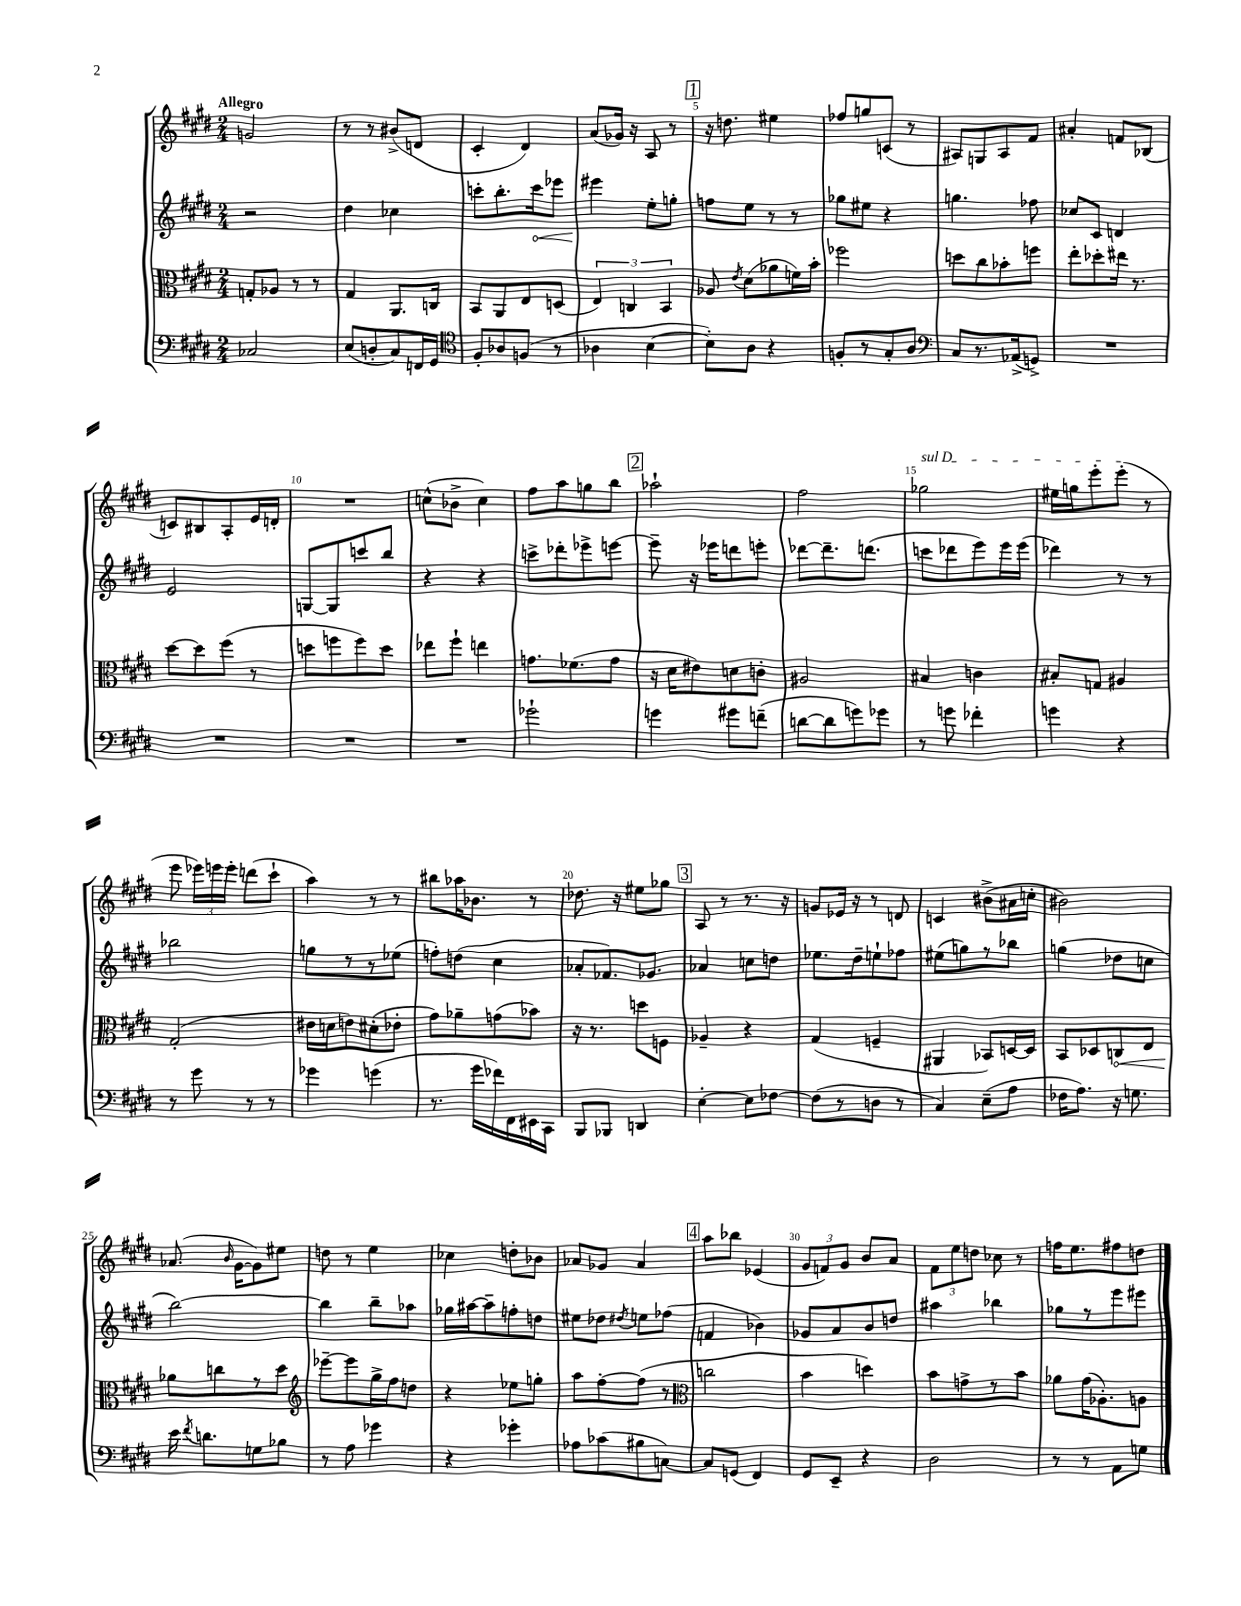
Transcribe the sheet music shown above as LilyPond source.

<<
\new StaffGroup <<
\new Staff = "s0" {
    \clef treble \key e \major \numericTimeSignature \time 2/4 \tempo "Allegro"
    \autoBeamOff g'2 |
    r8 r8 bis'8[->( d'8] |
    cis'4-. dis'4) |
    a'8[( ges'16]) r16 a8 r8 |
    \mark \markup { \box "1" } r16 d''8. eis''4 |
    fes''8[ g''8 c'8]( r8 |
    ais8[) g8 ais8 fis'8] |
    ais'4-. f'8[ bes8]( |
    c'8[) bis8 a8-. e'16 d'16]-. |
    R2 |
    c''8[-^( bes'8]-> c''4) |
    fis''8[ a''8 g''8 b''8] |
    \mark \markup { \box "2" } aes''2-! |
    fis''2 |
    \once \override TextSpanner.bound-details.left.text = \markup { \italic "sul D" } ges''2\startTextSpan |
    eis''16[ g''16 e'''8-. e'''8]-.\stopTextSpan( r8 |
    e'''8 \tuplet 3/2 { ees'''16[) e'''16 e'''16]-. } d'''8[( cis'''8]-! |
    a''4) r8 r8 |
    bis''8[ aes''16 bes'8.] r8 |
    des''8. r16 eis''8[ ges''8] |
    \mark \markup { \box "3" } a8 r8 r8. r16 |
    g'8[ ees'16] r16 r8 d'8 |
    c'4 bis'8[->( ais'16 c''16]-. |
    bis'2) |
    aes'8.( \grace { b'16 } gis'16[~ gis'8) eis''8] |
    d''8 r8 e''4 |
    ces''4 d''8[-. bes'8] |
    aes'8[ ges'8] aes'4 |
    \mark \markup { \box "4" } a''8[ bes''8] ees'4( |
    \tuplet 3/2 { gis'8[ f'8) gis'8] } b'8[ a'8] |
    \tuplet 3/2 { fis'8[ e''8 d''8] } ces''8 r8 |
    f''16[ e''8. fis''8 d''8] \bar "|." |
}
\new Staff = "s1" {
    \clef treble \key e \major \numericTimeSignature \time 2/4
    \autoBeamOff r2 |
    dis''4 ces''4 |
    c'''8[-. b''8.-. \once \override Hairpin.circled-tip = ##t c'''16\< ees'''8] |
    eis'''4\! e''8[-. g''8]-. |
    \mark \markup { \box "1" } f''8[ e''8] r8 r8 |
    ges''8[ eis''8] r4 |
    g''4. fes''8 |
    ces''8[ cis'8] d'4 |
    e'2 |
    g8[~ g8 c'''8 b''8] |
    r4 r4 |
    c'''8[-> des'''8-. ees'''8-> e'''8]~ |
    \mark \markup { \box "2" } e'''8-- r16 ees'''16[ d'''8 e'''8]-. |
    des'''8[~ des'''8.-- d'''8.]( |
    c'''8[ des'''8 e'''8) e'''16 e'''16]( |
    des'''4) r8 r8 |
    bes''2 |
    g''8[ r8 r8 ees''8]( |
    f''8[-.) d''8]( cis''4 |
    aes'8[-. fes'8.) ges'8.] |
    \mark \markup { \box "3" } aes'4 c''8[ d''8] |
    ees''8.[ dis''16-- e''8-! fes''8] |
    eis''8[( g''8) r8 bes''8] |
    g''4( des''8[ c''8] |
    b''2~) |
    b''4 b''8[-- aes''8] |
    ges''16[ ais''16~ ais''8-- f''8-. d''8] |
    eis''8[ des''8] \acciaccatura { dis''8 } e''8[ fes''8]( |
    \mark \markup { \box "4" } f'4 bes'4) |
    ges'8[ a'8 b'8 d''8] |
    ais''4 bes''4 |
    ges''8[ r8 e'''8 eis'''8] \bar "|." |
}
\new Staff = "s2" {
    \clef alto \key e \major \numericTimeSignature \time 2/4
    \autoBeamOff g8[-. aes8] r8 r8 |
    gis4 a,8.[ c16] |
    b,8[ a,8 e8 d8]( |
    \tuplet 3/2 { e4) c4 b,4 } |
    \mark \markup { \box "1" } aes8 \acciaccatura { e'8 } dis'8[( aes'8 f'16) b'16]-. |
    fes''2 |
    d''8[ cis''8 bes'8-. f''8] |
    e''8[-. des''8-. eis''16] r8. |
    dis''8[~ dis''8 fis''8]( r8 |
    d''8[ f''8 f''8) d''8] |
    ees''8[ fis''8]-! e''4 |
    g'8.[ fes'8.( g'8] |
    \mark \markup { \box "2" } r16 dis'16[ eis'8) d'8 c'8]-. |
    ais2 |
    bis4 c'4 |
    bis8[-. g8] ais4 |
    gis2-.( |
    eis'16[ d'16 e'8) dis'8-.( ees'8]-. |
    gis'8[) aes'8-- g'8( bes'8]) |
    r16 r8. d''8[ f8] |
    \mark \markup { \box "3" } aes4-- r4 |
    gis4( f4-- |
    ais,4 bes,8[) d16~ d16] |
    b,8[ des8 \once \override Hairpin.circled-tip = ##t c8\< e8] |
    aes'8[\! c''8 r8 dis''8] |
    \clef treble ees'''8[~-- ees'''8 gis''16-> fis''16 d''8] |
    r4 ees''8[ g''8]-. |
    a''8[ fis''8~-. fis''8]( r8 |
    \mark \markup { \box "4" } \clef alto c''2 |
    b'4 d''4) |
    b'8[ g'8-> r8 b'8] |
    aes'8[ gis'16( aes8.-.) a8] \bar "|." |
}
\new Staff = "s3" {
    \clef bass \key e \major \numericTimeSignature \time 2/4
    \autoBeamOff ces2 |
    e8[( d8-. cis8) f,16 gis,16] |
    \clef tenor fis8[-. aes8 f8]( r8 |
    aes4 b4~ |
    \mark \markup { \box "1" } b8[-.) a8] r4 |
    f8[-. r8 gis8-. a8] |
    \clef bass cis8[ r8. aes,16->( g,8]->) |
    R2 |
    R2 |
    R2 |
    R2 |
    ges'2-! |
    \mark \markup { \box "2" } g'4 gis'8[ f'8]--( |
    d'8[~ d'8 g'8) ges'8] |
    r8 g'8 fes'4-. |
    g'4 r4 |
    r8 gis'8 r8 r8 |
    ges'4 g'4( |
    r8. gis'16[ fes'16) fis,16 eis,16 cis,16] |
    b,,8[ bes,,8] d,4 |
    \mark \markup { \box "3" } e4~-. e8[ fes8]~ |
    fes8[( r8 d8] r8 |
    cis4) e8[--( a8] |
    fes16[ a8.]) r16 g8. |
    e'16 \acciaccatura { fis'8 } d'8.[ g8 bes8] |
    r8 a8 ges'4 |
    r4 ges'4-. |
    aes8[ ces'8( bis8 c8]~) |
    \mark \markup { \box "4" } c8[ g,8]( fis,4) |
    gis,8[ e,8]-- r4 |
    dis2 |
    r8 r8 a,8[ g8] \bar "|." |
}
>>
>>
\layout { \context { \Score \override BarNumber.break-visibility = ##(#f #t #t) barNumberVisibility = #(every-nth-bar-number-visible 5) } }
